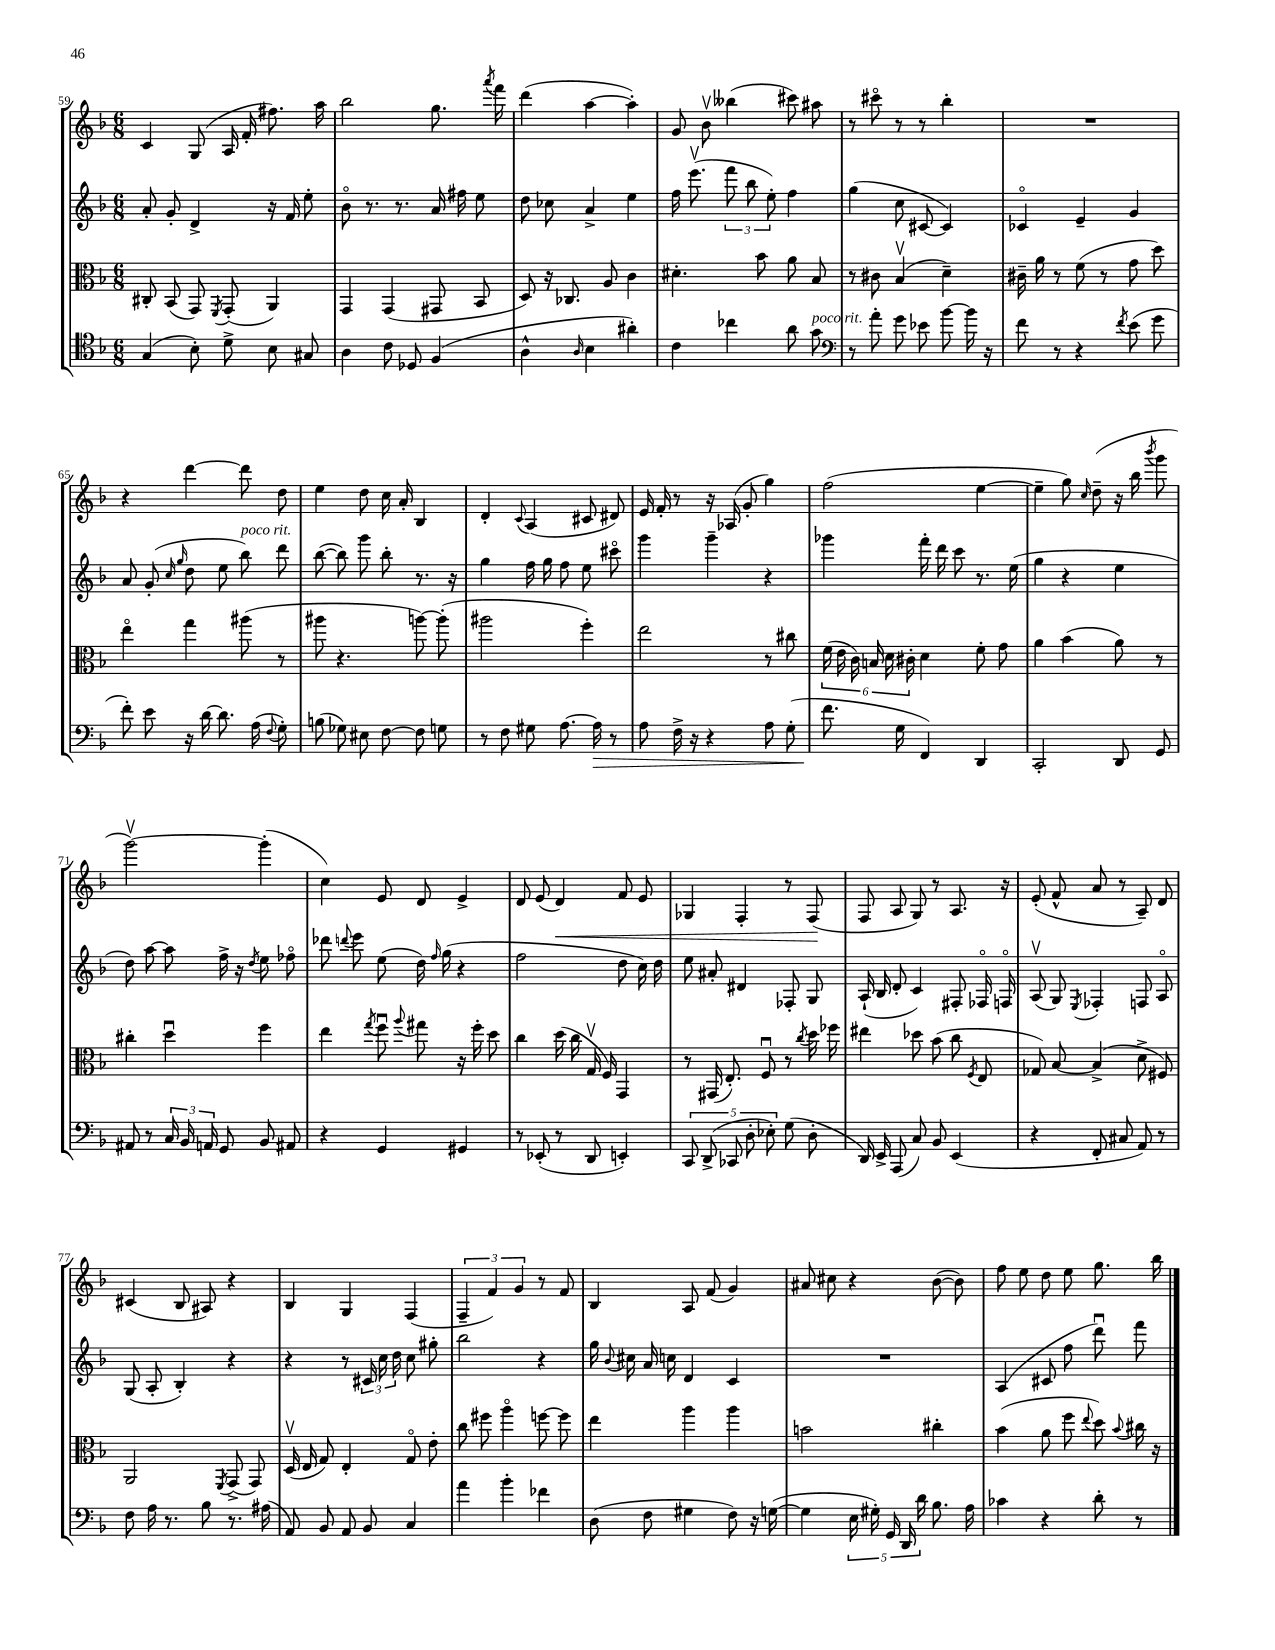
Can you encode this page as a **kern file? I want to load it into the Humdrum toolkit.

**kern	**kern	**kern	**kern
*staff4	*staff3	*staff2	*staff1
*clefC4	*clefC3	*clefG2	*clefG2
*k[b-]	*k[b-]	*k[b-]	*k[b-]
*M6/8	*M6/8	*M6/8	*M6/8
(4G	8C#'	8a'	4c
.	(8BB-	8g'	.
8B-')	8GG)	4d^	(8G
.	8qFF	.	.
8d^	(8GG'	.	16A
.	.	.	16f'
8B-	4AA)	16r	8.ff#)
.	.	16f	.
8G#	.	8ee'	.
.	.	.	16aa
=	=	=	=
4A	4GG	8b-o	2bb-
.	.	8.r	.
8c	(4GG	.	.
.	.	8.r	.
8D-	.	.	.
(4F	8GG#	16a	8.gg
.	.	16ff#	.
.	8BB-	8ee	.
.	.	.	8qaaa
.	.	.	16fff
=	=	=	=
4A^^	8D)	8dd	(4ddd
.	16r	8cc-	.
.	8.C-	.	.
16qqA	.	.	.
4B-	.	4a^	[4aa
.	8A	.	.
4a#')	4c	4ee	4aa'])
=	=	=	=
4c	4.d#'	16ff	8g
.	.	(8.eeev	.
.	.	.	8b-v
4cc-	.	12fff	(4bb--
.	.	12bb-	.
.	8b-	.	.
.	.	12ee')	.
8a	8a	4ff	8ccc#)
8g	8B-	.	8aa#
=	=	=	=
*clefF4	*	*	*
8r	8r	(4gg	8r
8a'	8c#	.	8ccc#o
8g	(4B-v	8cc	8r
8e-	.	[8c#	8r
[8b-	4d~)	4c#])	4bb-'
16b-]	.	.	.
16r	.	.	.
=	=	=	=
8f	16c#~	4c-o	2.r
.	16a	.	.
8r	8r	.	.
4r	(8f	4e~	.
.	8r	.	.
8qf	.	.	.
(8e	8g	4g	.
8g	8dd)	.	.
=	=	=	=
8f')	4eeo	8a	4r
8e	.	(8g'	.
.	.	16qqcc	.
.	.	16qqgg	.
16r	4gg	8dd	[4ddd
[16d	.	.	.
8.d]	.	8ee	.
.	(8aa#	8bb-)	8ddd]
(16A	.	.	.
8qqF	.	.	.
8G')	8r	8ddd	8dd
=	=	=	=
(8B	8aa#	([8bb-	4ee
8G-)	4.r	8bb-])	.
8E#	.	8ggg	8dd
[8F	.	8bb-'	16cc
.	.	.	16a'
8F]	[8aa)	8.r	4B-
8G	(8aa']	.	.
.	.	16r	.
=	=	=	=
8r	2aa#	4gg	4d'
8F	.	.	.
.	.	.	8qqc
8G#	.	16ff	(4A
.	.	16gg	.
[8.A	.	8ff	.
.	4ff')	8ee	8c#
16A]	.	.	.
8r	.	8ccc#o	8d#)
=	=	=	=
8A	2ee	4ggg	16e
.	.	.	16f'
16F^	.	.	8r
16r	.	.	.
4r	.	4ggg~	16r
.	.	.	(16A-
.	.	.	8g'
8A	8r	4r	4gg)
(8G'	8cc#	.	.
=	=	=	=
8.f	(24f	4ggg-	(2ff
.	24e	.	.
.	24c)	.	.
.	24B	.	.
.	24d	.	.
16G	.	.	.
.	24c#'	.	.
4FF)	4d	16fff'	.
.	.	16ddd	.
.	.	8ccc	.
4DD	8f'	8.r	[4ee
.	8g	.	.
.	.	(16ee	.
=	=	=	=
2CC'	4a	4gg	4ee~]
.	(4b-	4r	8gg)
.	.	.	16qqcc
.	.	.	(8dd~
8DD	8a)	4ee	16r
.	.	.	16bb-
.	.	.	8qbbb-
8GG	8r	.	8ggg
=	=	=	=
8AA#	4cc#'	8dd)	[2gggv)
8r	.	[8aa	.
24C	4ddu	8aa]	.
24BB-	.	.	.
24AA	.	.	.
8GG	.	16ff^	.
.	.	16r	.
.	.	8qdd	.
8BB-	4ff	8ee	(4ggg']
8AA#	.	8ff-o	.
=	=	=	=
4r	4ee	8ddd-	4cc)
.	.	8qqddd	.
.	.	8eee	.
.	8qgg	.	.
4GG	8ffu	(8ee	8e
.	8qqaa	.	.
.	8gg#	16dd)	8d
.	.	16qqff	.
.	.	(16gg	.
4GG#	16r	4r	4e^
.	16ff'	.	.
.	8dd	.	.
=	=	=	=
8r	4cc	2ff	8d
(8EE-'	.	.	(8e
8r	(16dd	.	4d)
.	16cc	.	.
8DD	16Gv	.	.
.	16F)	.	.
4EE')	4GG	8dd	8f
.	.	16cc)	8e
.	.	16dd	.
=	=	=	=
10CC	8r	8ee	4G-
(10DD^	.	.	.
.	(16GG#	8a#'	.
.	8.E')	.	.
10CC-	.	.	.
.	.	4d#	4F'
10D'	.	.	.
.	8Fu	.	.
10E-')	.	.	.
(8G	8r	8F-'	8r
.	8qcc	.	.
8D'	16dd	8G	(8F
.	16ff-	.	.
=	=	=	=
16DD)	4ee#	(16A`	8F
16EE^	.	16B-	.
(8AAA	.	8d'	8A
8C)	8dd-	4c)	8G)
8BB-	(8b-	.	8r
(4EE	8cc	8F#'	8.A
.	8qF	.	.
.	8E	16F-o	.
.	.	16Fo	16r
=	=	=	=
4r	8G-)	(8Av	(8e'
.	[8B-	8G)	8f^^
.	.	8qE	.
8FF'	(4B-^]	4F-'	8a
8C#	.	.	8r
8AA)	8d^	8F	8A~)
8r	8F#)	8Ao	8d
=	=	=	=
8F	2AA	(8G	(4c#
16A	.	8A'	.
8.r	.	.	.
.	.	4B-')	8B-
8B-	.	.	8A#)
.	8qFF	.	.
8.r	(8GG^	4r	4r
.	8GG)	.	.
(16A#	.	.	.
=	=	=	=
8AA)	(16Dv	4r	4B-
.	16E	.	.
8BB-	8G)	.	.
8AA	4E'	8r	4G
8BB-	.	24c#	.
.	.	24cc	.
.	.	24dd	.
4C	8Go	8cc	(4F
.	8e'	8gg#'	.
=	=	=	=
4a	8cc	2bb-	6F~
.	8ff#	.	.
.	.	.	6f)
4b-'	4aao	.	.
.	.	.	6g
4f-	[8ff	4r	8r
.	8ff]	.	8f
=	=	=	=
(8D	4ee	16gg	4B-
.	.	8qqb-	.
.	.	16cc#	.
8F	.	16a	.
.	.	16cc	.
4G#	4aa	4d	8A
.	.	.	(8f
8F)	4aa	4c	4g)
16r	.	.	.
([16G	.	.	.
=	=	=	=
4G]	2b	2.r	8a#
.	.	.	8cc#
20E	.	.	4r
20G#')	.	.	.
20GG	.	.	.
20DD	.	.	.
20d	.	.	.
8.B-	4cc#'	.	([8b-
.	.	.	8b-])
16A	.	.	.
=	=	=	=
4c-	(4b-	(4A	8ff
.	.	.	8ee
4r	8a	8c#	8dd
.	8ff	8ff	8ee
.	8qqee	.	.
8d'	8dd)	8dddu)	8.gg
.	8qqb-	.	.
8r	16cc#	8fff	.
.	16r	.	16bb-
==	==	==	==
*-	*-	*-	*-
